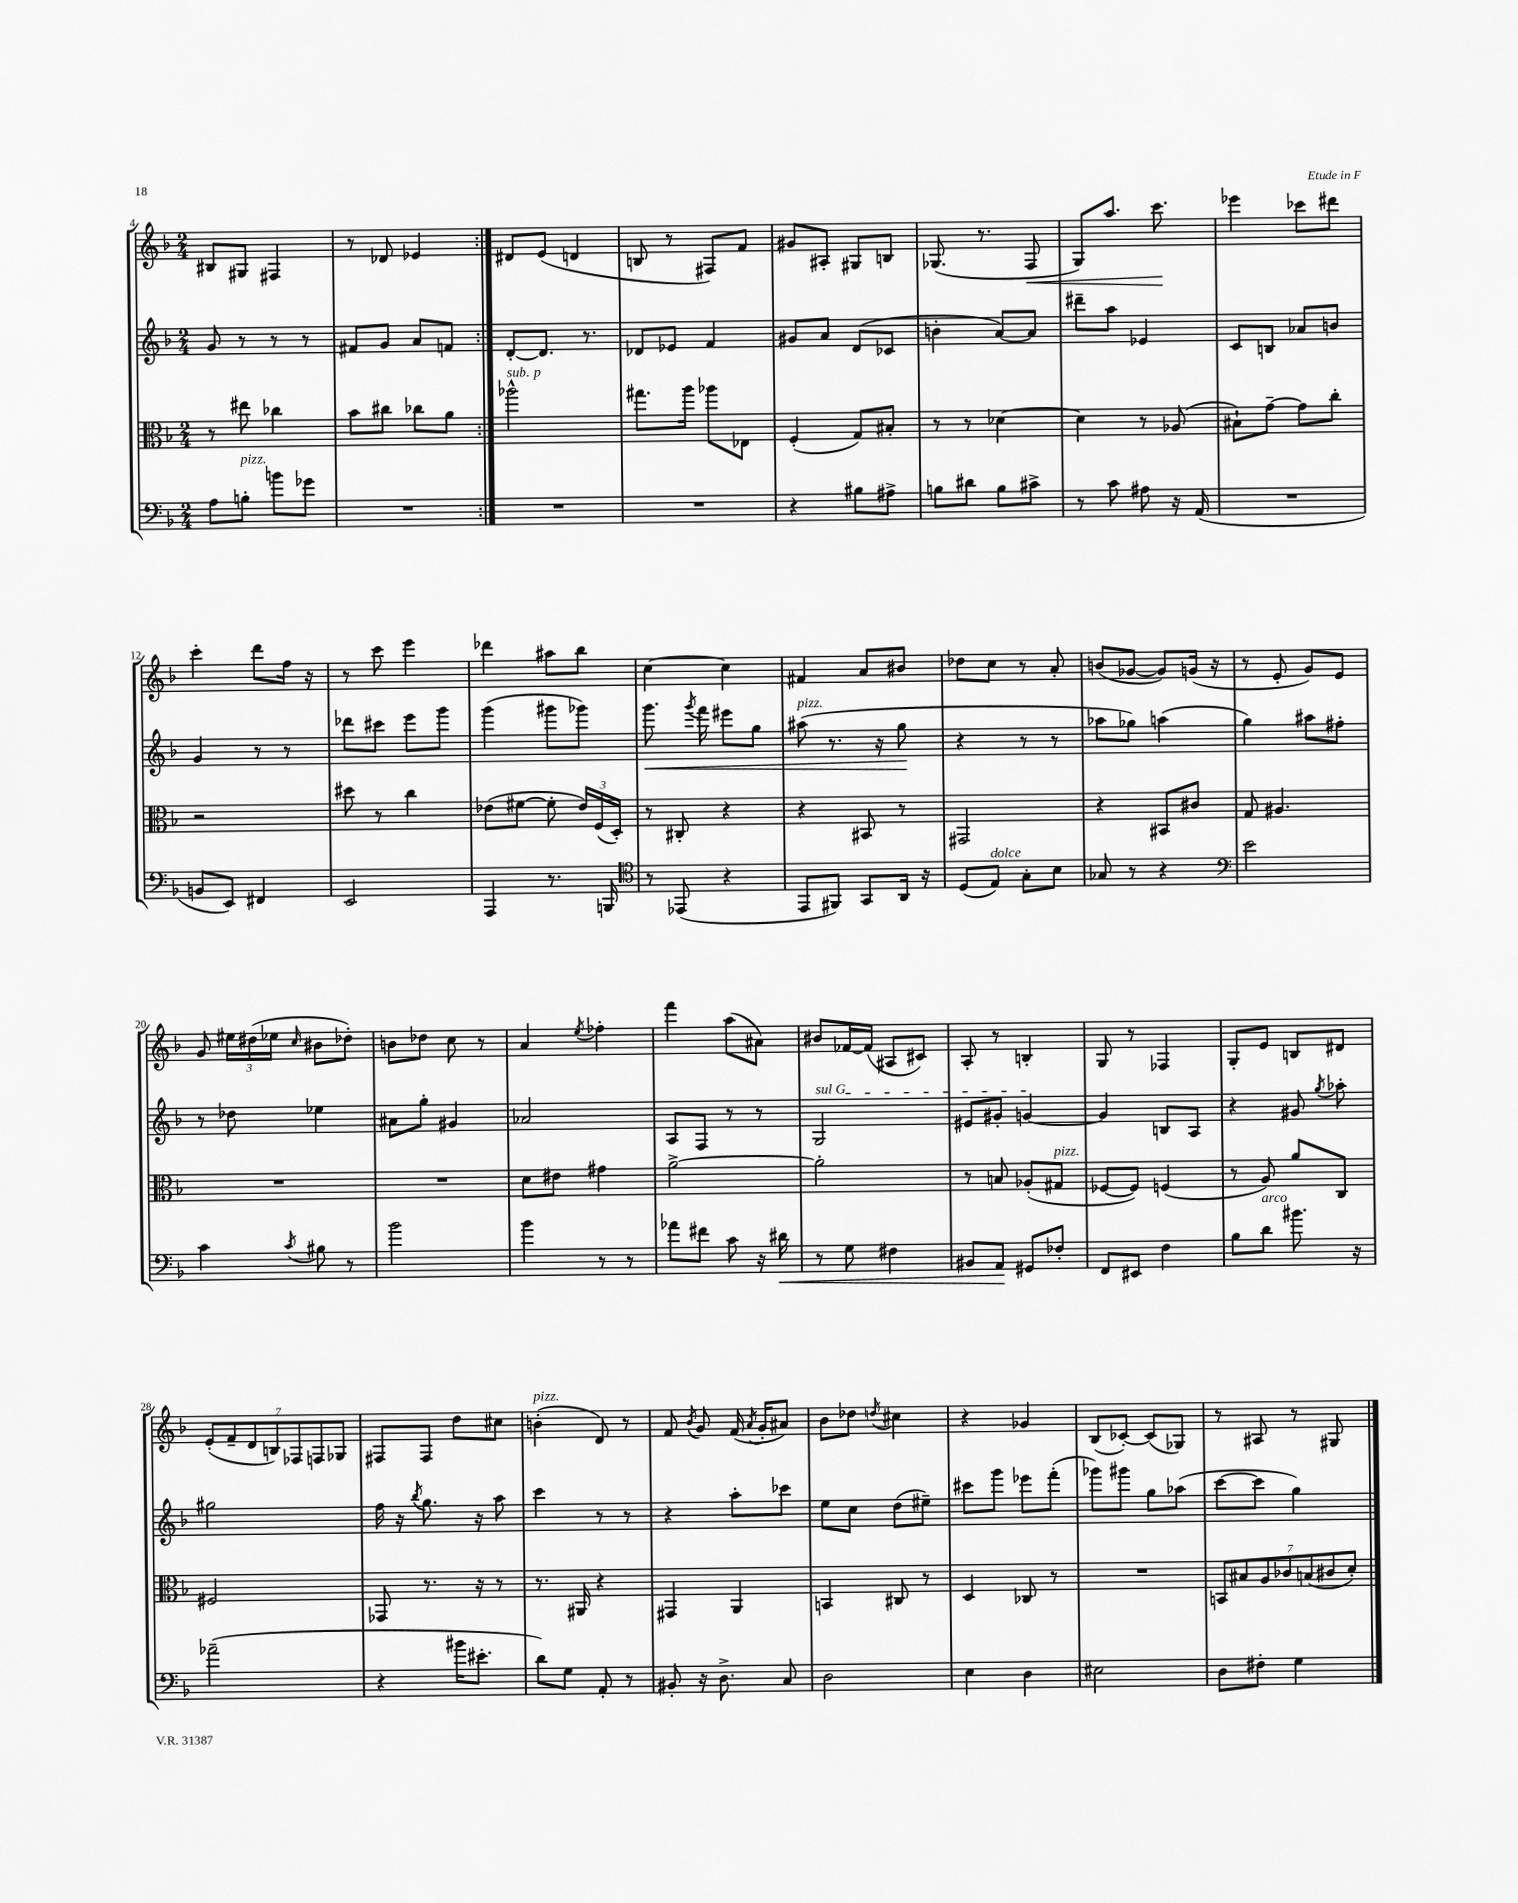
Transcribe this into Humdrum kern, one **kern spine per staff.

**kern	**dynam	**kern	**kern	**dynam	**kern	**dynam
*part4	*part4	*part3	*part2	*part2	*part1	*part1
*staff4	*staff4	*staff3	*staff2	*staff2	*staff1	*staff1
*clefF4	*	*clefC3	*clefG2	*	*clefG2	*
*k[b-]	*	*k[b-]	*k[b-]	*	*k[b-]	*
*M2/4	*	*M2/4	*M2/4	*	*M2/4	*
=4	=4	=4	=4	=4	=4	=4
8A\L	.	8r	8g/	.	8B#X/L	.
!LO:TX:a:i:t=pizz.	!	!	!	!	!	!
8Bn'\J	.	8ee#X\	8r	.	8G#X/J	.
8bn\L	.	4cc-X\	8r	.	4F#X/	.
8g-X\J	.	.	8r	.	.	.
=5	=5	=5	=5	=5	=5	=5
2r	.	8b-\L	8f#X/L	.	8r	.
.	.	8cc#X\J	8g/J	.	8d-X/	.
.	.	8cc-X\L	8a/L	.	4e-X/	.
.	.	8a\J	8fn/J	.	.	.
=6:|!	=6:|!	=6:|!	=6:|!	=6:|!	=6:|!	=6:|!
!	!	!LO:TX:a:i:t=sub. p	!	!	!	!
2r	.	2aa-X^^\	[8d'/L	.	8d#X/L	.
.	.	.	8.d/J]	.	(8e/J	.
.	.	.	.	.	4dn/	.
.	.	.	8.r	.	.	.
=7	=7	=7	=7	=7	=7	=7
2r	.	8.gg#X\L	8d-X/L	.	8Bn/	.
.	.	.	8e-X/J	.	8r	.
.	.	16aa\Jk	.	.	.	.
.	.	8aa-X\L	4f/	.	8F#X/L)	.
.	.	8E-X\J	.	.	8f/J	.
=8	=8	=8	=8	=8	=8	=8
4r	.	(4F'/	8g#X/L	.	8g#X/L	.
.	.	.	8a/J	.	8A#X'/J	.
8B#X\L	.	8G/L)	(8d/L	.	8G#X/L	.
8A#X^\J	.	8B#X'/J	8c-X/J	.	8Bn/J	.
=9	=9	=9	=9	=9	=9	=9
8Bn\L	.	8r	4bn'\	.	(8.G-X/	.
8d#X\J	.	8r	.	.	.	.
.	.	.	.	.	8.r	.
8B\L	.	[4d-X\	[8a/L)	.	.	.
!	!	!	!	!	!	!LO:HP:b
8c#X^\J	.	.	8a/J]	.	8F/	<
=10	=10	=10	=10	=10	=10	=10
8r	.	4d-\]	8ddd#X~\L	.	8G/L)	.
8c\	.	.	8aa\J	.	8.aa/J	.
8A#X\	.	8r	4e-X/	.	.	.
.	.	.	.	.	8.ccc\	.
16r	.	(8A-X/	.	.	.	.
(16AA/	.	.	.	.	.	.
.	.	.	.	.	.	[
=11	=11	=11	=11	=11	=11	=11
2r	.	8B#X`\L)	8c/L	.	4eee-X\	.
.	.	[8g~\J	8Bn/J	.	.	.
.	.	8g\L]	8a-X/L	.	8ccc-X\L	.
.	.	8cc'\J	8bn/J	.	8ddd#X\J	.
!!LO:LB:g=z
=12	=12	=12	=12	=12	=12	=12
8BBn/L	.	2r	4g/	.	4ccc'\	.
8EE/J)	.	.	.	.	.	.
4FF#X/	.	.	8r	.	8ddd\L	.
.	.	.	8r	.	16ff\Jk	.
.	.	.	.	.	16r	.
=13	=13	=13	=13	=13	=13	=13
2EE/	.	8dd#X\	8ddd-X\L	.	8r	.
.	.	8r	8ccc#X\J	.	8ccc\	.
.	.	4cc\	8eee\L	.	4eee\	.
.	.	.	8ggg\J	.	.	.
=14	=14	=14	=14	=14	=14	=14
4AAA/	.	(8e-X\L	(4ggg\	.	4ddd-X\	.
.	.	[8f#X\J	.	.	.	.
8.r	.	8f#'\]	8ggg#X\L	.	8aa#X\L	.
.	.	24e-/LL)	8ggg-X\J)	.	8bb-\J	.
.	.	(24F/	.	.	.	.
16BBBn/	.	.	.	.	.	.
.	.	24D'/JJ)	.	.	.	.
=15	=15	=15	=15	=15	=15	=15
*clefC4	*	*	*	*	*	*
!	!	!	!	!LO:HP:b	!	!
8r	.	8r	8.ggg\	<	[4cc\	.
(8EE-X/	.	8C#X'/	.	.	.	.
.	.	.	8qggg/	.	.	.
.	.	.	16fff\	.	.	.
4r	.	4r	8eee#X\L	.	4cc\]	.
.	.	.	8gg\J	.	.	.
=16	=16	=16	=16	=16	=16	=16
!	!	!	!LO:TX:a:i:t=pizz.	!	!	!
8EE/L	.	4r	(8aa#X\	.	4f#X/	.
8FF#X/J)	.	.	8.r	.	.	.
8GG/L	.	8BB#X/	.	.	8a/L	.
.	.	.	16r	.	.	.
16AA/Jk	.	8r	8gg\	.	8b#X/J	.
16r	.	.	.	.	.	.
.	.	.	.	[	.	.
=17	=17	=17	=17	=17	=17	=17
(8D/L	.	2GG#X/	4r	.	8dd-X\L	.
!LO:TX:a:i:t=dolce	!	!	!	!	!	!
8E/J)	.	.	.	.	8cc\J	.
8G'\L	.	.	8r	.	8r	.
8B-\J	.	.	8r	.	8a'/	.
=18	=18	=18	=18	=18	=18	=18
8G-X/	.	4r	8aa-X\L	.	(8bn/L	.
8r	.	.	8gg-X\J)	.	[8g-X/J	.
4r	.	8BB#X/L	(4aan\	.	8g-/L])	.
.	.	8c#X/J	.	.	(16gn/Jk	.
.	.	.	.	.	16r	.
=19	=19	=19	=19	=19	=19	=19
*clefF4	*	*	*	*	*	*
2e\	.	8G/	4gg\)	.	8r	.
.	.	4.A#X/	.	.	8e'/	.
.	.	.	8aa#X\L	.	8g/L)	.
.	.	.	8ff#X'\J	.	8e/J	.
!!LO:LB:g=z
=20	=20	=20	=20	=20	=20	=20
4c\	.	2r	8r	.	8g/	.
.	.	.	8dd-X\	.	24ee#X\LL	.
.	.	.	.	.	(24dd#X\	.
.	.	.	.	.	24ee-X\JJ	.
8qc/	.	.	.	.	16qqcc/	.
8B#X\	.	.	4ee-X\	.	8b#X\L	.
8r	.	.	.	.	8dd-X'\J)	.
=21	=21	=21	=21	=21	=21	=21
2b-\	.	2r	8a#X\L	.	8bn\L	.
.	.	.	8gg'\J	.	8dd-X\J	.
.	.	.	4g#X/	.	8cc\	.
.	.	.	.	.	8r	.
=22	=22	=22	=22	=22	=22	=22
4b-\	.	8d\L	2a-X/	.	4a/	.
.	.	8e#X\J	.	.	.	.
.	.	.	.	.	8qee/	.
8r	.	4g#X\	.	.	4ff-X'\	.
8r	.	.	.	.	.	.
=23	=23	=23	=23	=23	=23	=23
8a-X\L	.	[2a^\	8A/L	.	4fff\	.
8f#X\J	.	.	8F/J	.	.	.
8c\	.	.	8r	.	(8aa\L	.
16r	.	.	8r	.	8a#X\J)	.
!	!LO:HP:b	!	!	!	!	!
16d#X\	<	.	.	.	.	.
=24	=24	=24	=24	=24	=24	=24
!	!	!	!LO:TX:a:i:t=sul G	!	!	!
8r	.	2a'\]	2G/	.	8b#X/L	.
8G\	.	.	.	.	[16f-X/L	.
.	.	.	.	.	(16f-/JJ]	.
4F#X\	.	.	.	.	8A#X/L	.
.	.	.	.	.	8c#X/J)	.
=25	=25	=25	=25	=25	=25	=25
8BB#X/L	.	8r	8e#X/L	.	8A'/	.
8AA/J	.	8Bn/	8g#X'/J	.	8r	.
8GG#X/L	[	(8A-X'/L	[4gn/	.	4Bn'/	.
!	!	!LO:TX:a:i:t=pizz.	!	!	!	!
8F-X'/J	.	8G#X/J	.	.	.	.
=26	=26	=26	=26	=26	=26	=26
8FF/L	.	[8F-X/L	4g/]	.	8G/	.
8EE#X/J	.	8F-/J])	.	.	8r	.
4F\	.	(4Fn/	8Bn/L	.	4F-X/	.
.	.	.	8A/J	.	.	.
=27	=27	=27	=27	=27	=27	=27
8B-\L	.	8r	4r	.	8G'/L	.
!LO:TX:a:i:t=arco	!	!	!	!	!	!
8d\J	.	8A/)	.	.	8e/J	.
8.b#X\	.	8a/L	8g#X/	.	8Bn/L	.
.	.	.	8qgg/	.	.	.
.	.	8C/J	8aa-X'\	.	8d#X/J	.
16r	.	.	.	.	.	.
!!LO:LB:g=z
=28	=28	=28	=28	=28	=28	=28
(2a-X~\	.	2F#X/	2gg#X\	.	(14e'/L	.
.	.	.	.	.	14f~/	.
.	.	.	.	.	14d/	.
.	.	.	.	.	14Bn/)	.
.	.	.	.	.	14F-X/	.
.	.	.	.	.	14Fn/	.
.	.	.	.	.	14G-X/J	.
=29	=29	=29	=29	=29	=29	=29
4r	.	8GG-X/	16ff\	.	8F#X/L	.
.	.	.	16r	.	.	.
.	.	.	8qbb-/	.	.	.
.	.	8.r	8.gg\	.	8F#/J	.
16b#X\KL	.	.	.	.	8dd\L	.
8.e#X'\J	.	16r	16r	.	.	.
.	.	8r	8aa\	.	8cc#X\J	.
=30	=30	=30	=30	=30	=30	=30
!	!	!	!	!	!LO:TX:a:i:t=pizz.	!
8d\L)	.	8.r	4ccc\	.	(4bn'\	.
8G\J	.	.	.	.	.	.
.	.	16AA#X/	.	.	.	.
8AA'/	.	4r	8r	.	8d/)	.
8r	.	.	8r	.	8r	.
=31	=31	=31	=31	=31	=31	=31
8BB#X'/	.	4GG#X/	4r	.	8f/	.
.	.	.	.	.	8qb-/	.
16r	.	.	.	.	8g/	.
8.D^\	.	.	.	.	.	.
.	.	4AA/	8aa'\L	.	(16f/	.
.	.	.	.	.	8qa/	.
.	.	.	.	.	16g'/KL	.
8C/	.	.	8ccc-X\J	.	8a#X/J)	.
=32	=32	=32	=32	=32	=32	=32
2D\	.	4BBn/	8ee\L	.	8b-\L	.
.	.	.	8cc\J	.	8dd-X\J	.
.	.	.	.	.	8qddn/	.
.	.	8C#X/	(8dd\L	.	4cc#X\	.
.	.	8r	8ee#X~\J)	.	.	.
=33	=33	=33	=33	=33	=33	=33
4E\	.	4D/	8ccc#X\L	.	4r	.
.	.	.	8ggg\J	.	.	.
4D\	.	8C-X/	8eee-X\L	.	4g-X/	.
.	.	8r	(8fff'\J	.	.	.
=34	=34	=34	=34	=34	=34	=34
2E#X\	.	2r	8ggg-X\L)	.	(8B-/L	.
.	.	.	8ggg#X\J	.	[8c-X'/J)	.
.	.	.	8gg\L	.	(8c-/L]	.
.	.	.	(8aa-X\J	.	8G-X/J)	.
=35	=35	=35	=35	=35	=35	=35
8D\L	.	14BBn/L	[8ccc\L	.	8r	.
.	.	14B#X/	.	.	.	.
8F#X'\J	.	.	8ccc\J]	.	8A#X/	.
.	.	14A/	.	.	.	.
.	.	14c-X/	.	.	.	.
4G\	.	.	4gg\)	.	8r	.
.	.	(14Bn/	.	.	.	.
.	.	14c#X/	.	.	.	.
.	.	.	.	.	8G#X/	.
.	.	14d'/J)	.	.	.	.
==	==	==	==	==	==	==
*-	*-	*-	*-	*-	*-	*-
